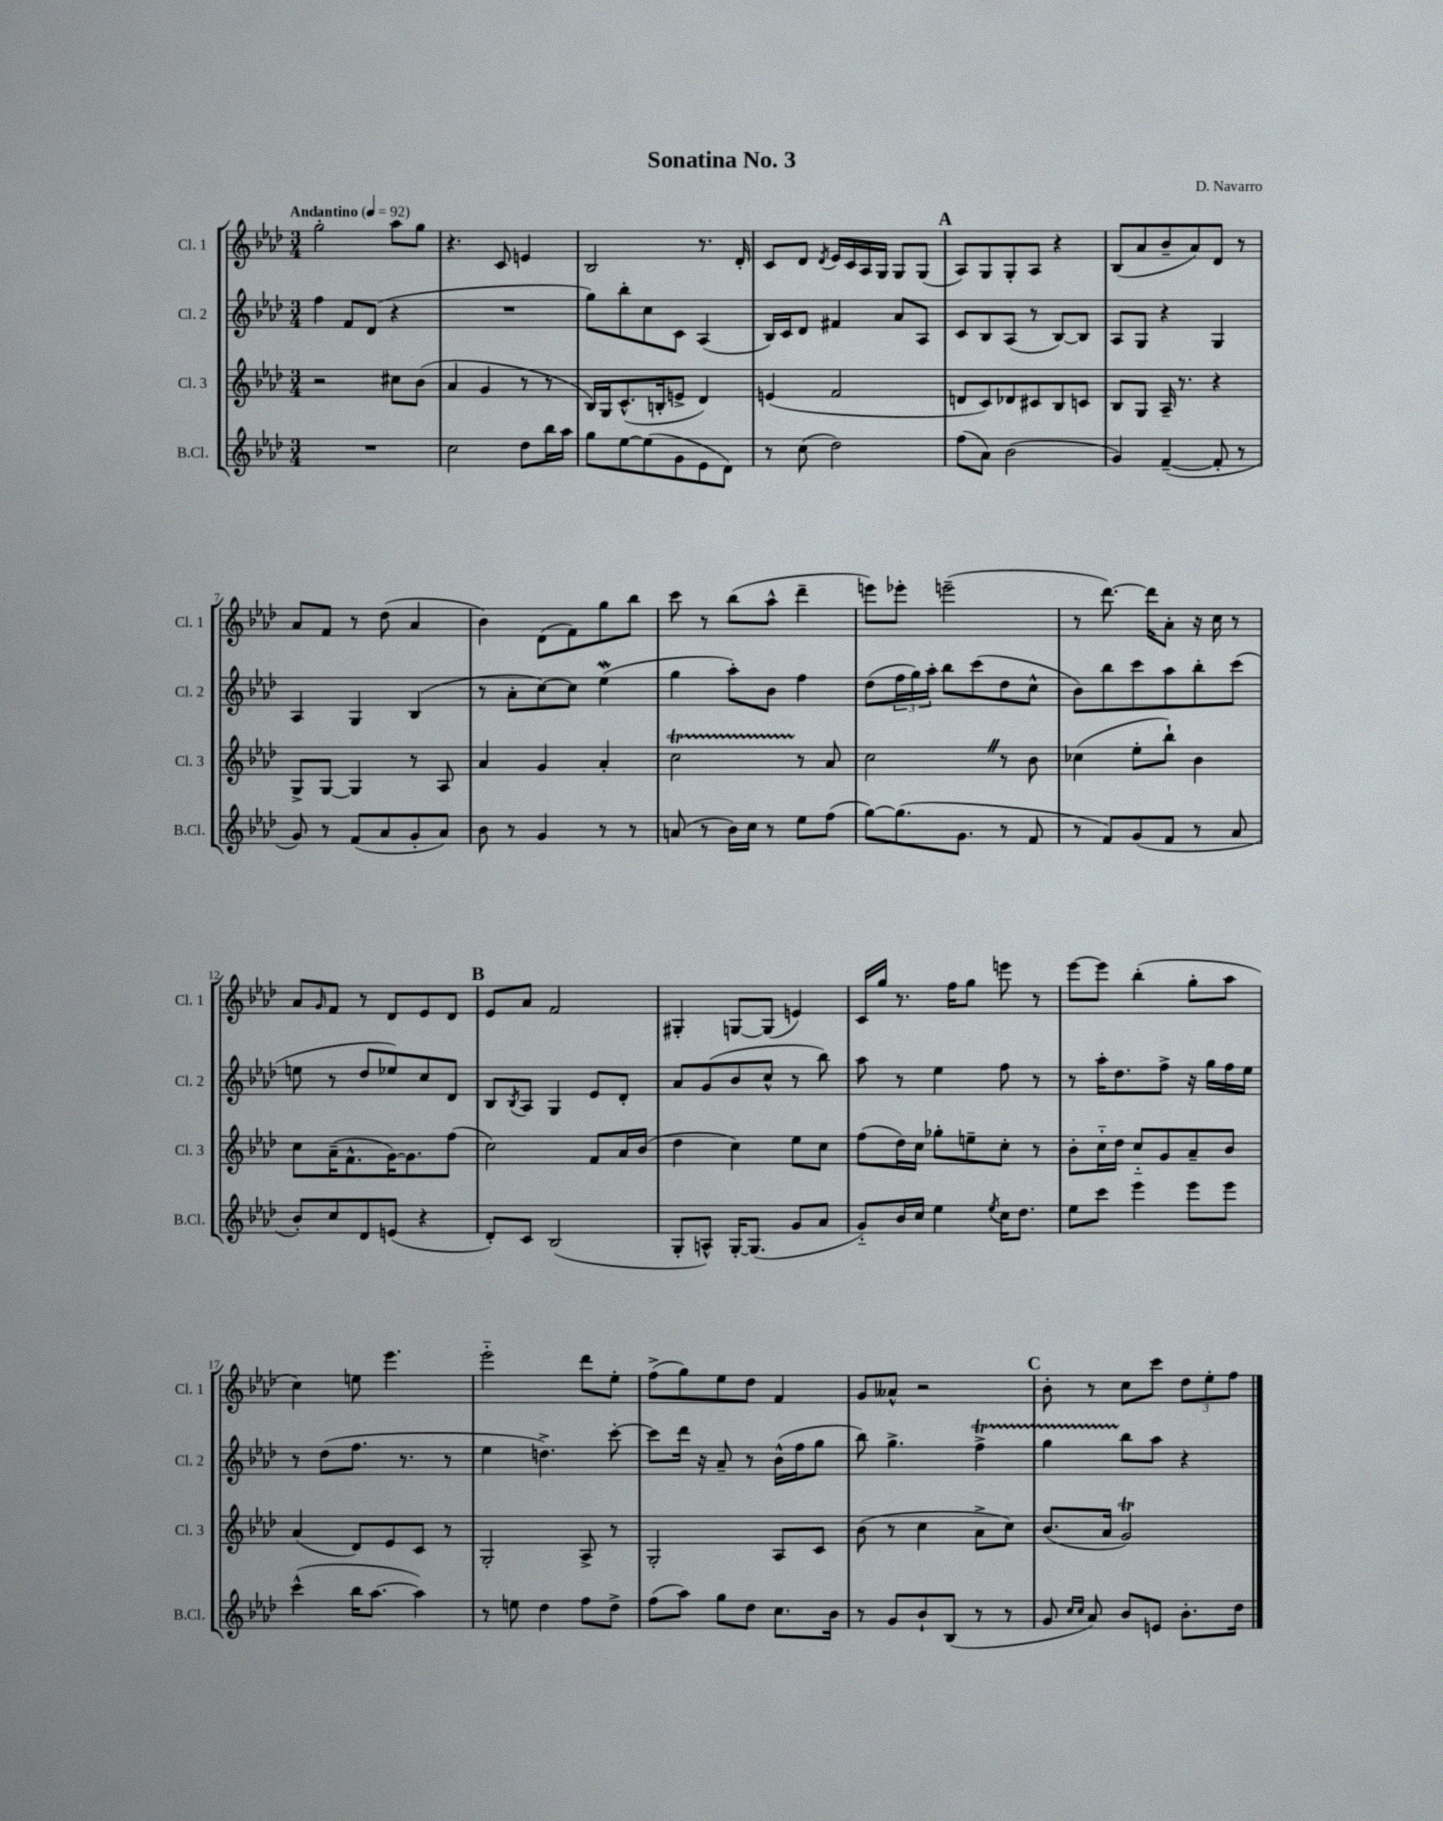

**kern	**kern	**kern	**kern
*staff4	*staff3	*staff2	*staff1
*clefG2	*clefG2	*clefG2	*clefG2
*k[b-e-a-d-]	*k[b-e-a-d-]	*k[b-e-a-d-]	*k[b-e-a-d-]
*M3/4	*M3/4	*M3/4	*M3/4
*MM92	*MM92	*MM92	*MM92
2.r	2r	4ff	2gg'
.	.	8f	.
.	.	(8d-	.
.	8cc#	4r	8aa-
.	(8b-	.	8gg
=	=	=	=
2cc	4a-	2.r	4.r
.	4g	.	.
.	.	.	8c
8dd-	8r	.	4e
16bb-	8r	.	.
16aa-	.	.	.
=	=	=	=
8gg	16B-)	8gg)	2B-
.	16G	.	.
[8ee-	(8.c^^	8bb-'	.
(8ee-]	.	8cc	.
.	16B'	.	.
8g	8e^	8c	.
8e-	4d-)	(4A-	8.r
8d-)	.	.	.
.	.	.	16d-'
=	=	=	=
8r	(4e	16B-)	8c
.	.	16c	.
(8cc	.	8d-	8d-
.	.	.	8qd-
2dd-)	2f	4f#	16e-
.	.	.	16c
.	.	.	16A-
.	.	.	16G
.	.	8a-	8G
.	.	8A-	(8G
=	=	=	=
(8ff	8d	8c	8A-)
8a-)	8c)	8B-	8G
(2b-	8d-	(8A-	8G'
.	8c#	8r	8A-
.	8B-	[8B-)	4r
.	8c	8B-]	.
=	=	=	=
4g)	8B-	8A-	(8B-
.	8G	8G	8a-
([4f~	16A-~	4r	8b-~
.	8.r	.	.
.	.	.	8a-)
8f']	4r	4G	8d-
8r	.	.	8r
=	=	=	=
8g)	8G^	4A-	8a-
8r	[8G	.	8f
(8f	4G]	4G	8r
8a-	.	.	(8dd-
8g'	8r	(4B-	4a-
8a-)	8A-	.	.
=	=	=	=
8b-	4a-	8r	4b-)
8r	.	8a-'	.
4g	4g	[8cc)	(8d-
.	.	8cc]	8f)
8r	4a-'	(4ee-	8gg
8r	.	.	8bb-
=	=	=	=
(8a	2cc	4gg	8ccc
8r	.	.	8r
16b-)	.	8aa-')	(8bb-
16cc	.	.	.
8r	.	8b-	8aa-^^
8ee-	8r	4ff	4ddd-~
(8ff	8a-	.	.
=	=	=	=
[8gg)	2cc	(8dd-	8eee)
(8.gg]	.	24ff	8eee-'
.	.	24gg)	.
.	.	24aa-'	.
.	.	8bb-	(2eee~
8.g	.	.	.
.	.	(8ccc	.
8r	8r	8dd-	.
8f	8b-	8cc^^	.
=	=	=	=
8r	(4cc-	8b-)	8r
8f)	.	8bb-	[8.ddd-)
(8g	8ee-'	8ccc	.
.	.	.	16ddd-]
8f	8bb-`)	8aa-	8a-'
8r	4b-	8bb-'	16r
.	.	.	16cc
8a-	.	(8ccc	8r
=	=	=	=
8b-')	8cc	8ee	8a-
.	.	.	16qqg
8cc	(16a-~	8r	8f
.	8.f^^	.	.
8d-	.	8dd-	8r
(8e	[16g)	8ee-)	8d-
.	8.g]	.	.
4r	.	8cc	8e-
.	(8ff	8d-	8d-
=	=	=	=
8d-')	2cc)	8B-	8e-
.	.	8qB-	.
8c	.	8A-	8a-
(2B-	.	4G	2f
.	8f	8e-	.
.	16a-	8d-'	.
.	(16b-	.	.
=	=	=	=
8G'	4dd-	8a-	4G#'
8A^^)	.	(8g	.
[16G'	4cc)	8b-	[8G
(8.G]	.	.	.
.	.	8cc^^	(8G]
8g	8ee-	8r	4e)
8a-	8cc	8bb-)	.
=	=	=	=
8g'~)	(8ff	8aa-	16c
.	.	.	16gg
16b-	16dd-)	8r	8.r
16cc	16cc	.	.
4ee-	8gg-'	4ee-	.
.	.	.	16ff
.	8ee~	.	8gg
8qee-	.	.	.
16cc	8cc'	8ff	8eee
8.dd-	.	.	.
.	8r	8r	8r
=	=	=	=
8ee-	8b-'	8r	[8eee-
8ccc	16cc'~	16aa-'	8eee-]
.	16dd-	8.dd-	.
4eee-	8cc'~	.	(4bb-'
.	8g	8ff^	.
8eee-	8a-~	16r	8gg'
.	.	16gg	.
8eee-	8b-	16ff	8aa-
.	.	16ee-	.
=	=	=	=
(4ccc^^	(4a-	8r	4cc)
.	.	(8dd-	.
16bb-	8d-)	8.ff	8ee
[8.aa-	.	.	.
.	8e-	.	4.eee-
.	.	8.r	.
4aa-])	8c	.	.
.	8r	8r	.
=	=	=	=
8r	2G'	4ee-	2eee-'~
8ee	.	.	.
4dd-	.	4.dd^)	.
8ff	8A-^	.	8ddd-
8dd-^	8r	[8ccc'	8ee-'
=	=	=	=
(8ff	2G'	8ccc]	(8ff^
8aa-)	.	16ddd-	8gg)
.	.	16r	.
8gg	.	8a-~	8ee-
8dd-	.	8r	8dd-
8.cc	8A-	(16b-^^	4f
.	.	16ff	.
.	8c	8gg	.
16b-	.	.	.
=	=	=	=
8r	(8b-	8bb-)	8g
8g	8r	4.gg^	8a--^^
8b-`	4cc	.	2r
(8B-	.	.	.
8r	8a-^	4ff^	.
8r	8cc)	.	.
=	=	=	=
8g	(8.b-	4gg	8b-'
16qqcc	.	.	.
16qqcc	.	.	.
8a-)	.	.	8r
.	16a-	.	.
8b-	2g)	8bb-	8cc
8e	.	8aa-	8ccc
8.b-'	.	4r	12dd-
.	.	.	12ee-'
.	.	.	12ff
16dd-	.	.	.
==	==	==	==
*-	*-	*-	*-
